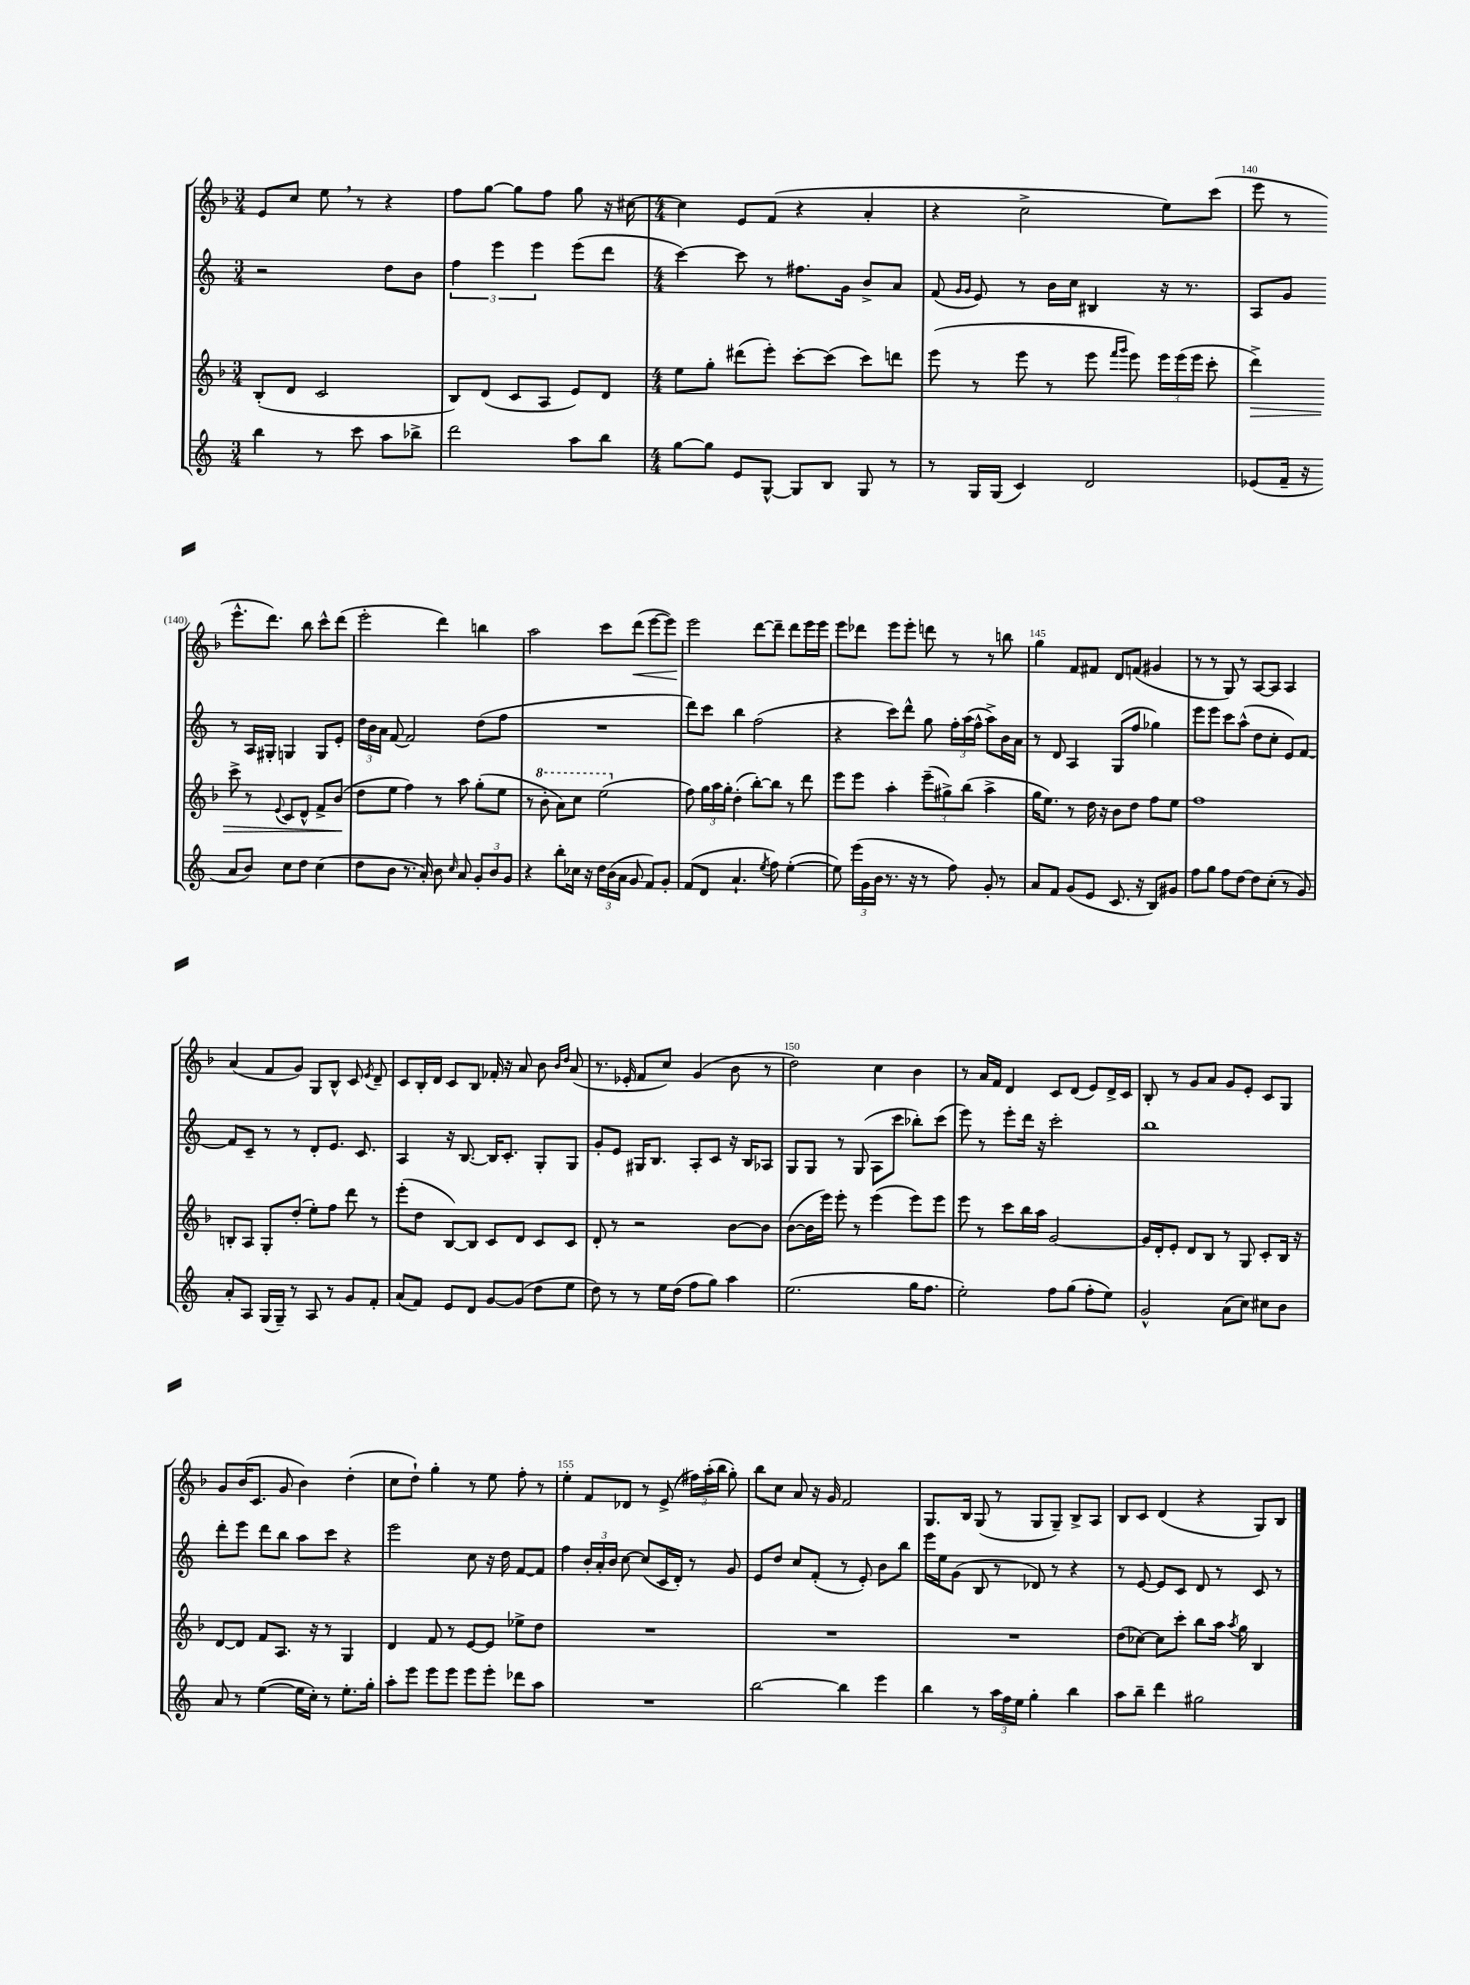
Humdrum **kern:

**kern	**kern	**kern	**kern
*staff4	*staff3	*staff2	*staff1
*clefG2	*clefG2	*clefG2	*clefG2
*k[]	*k[b-]	*k[]	*k[b-]
*M3/4	*M3/4	*M3/4	*M3/4
4bb\	(8B-'/L	2r	8e/L
.	8d/J	.	8cc/J
8r	2c/	.	8ee\
8ccc\	.	.	8r
8aa\L	.	8dd\L	4r
8bb-^\J	.	8b\J	.
=	=	=	=
2ddd\	8B-/L)	6ff\	8ff\L
.	(8d/J	.	[8gg\J
.	.	6eee\	.
.	8c/L	.	8gg\]L
.	.	6eee\	.
.	8A/J	.	8ff\J
8aa\L	8e/L)	(8eee\L	8gg\
8bb\J	8d/J	8ddd\J	16r
.	.	.	[16cc#\
=	=	=	=
*M4/4	*M4/4	*M4/4	*M4/4
[8gg\L	8ee\L	[4ccc\)	4cc#\]
8gg\]J	8gg'\J	.	.
8e/L	(8ddd#\L	8ccc\]	8e/L
[8G^^/J	8eee'\J)	8r	(8f/J
8G/]L	[8ccc'\L	8.ff#\L	4r
8B/J	(8ccc\]J	.	.
.	.	16g\Jk	.
8G/	8ccc\L)	8b^/L	4a'/
8r	8ddd\J	8a/J	.
=	=	=	=
8r	(8eee\	(8f/	4r
.	.	16qqg/LL	.
.	.	16qqg/JJ	.
16G/LL	8r	8e/)	.
(16G/JJ	.	.	.
4c/)	8eee\	8r	2cc^\
.	8r	16b\LL	.
.	.	16cc\JJ	.
2d/	8eee\	4B#/	.
.	16qqfff/LL	.	.
.	16qqggg/JJ	.	.
.	8eee\)	.	.
.	24eee\LL	16r	8ee\L)
.	(24eee\	.	.
.	.	8.r	.
.	24eee\JJ	.	.
.	8ccc'\	.	(8ccc\J
=	=	=	=
(8e-/L	4ddd^\)	8A/L	8eee\
16f~/Jk	.	8g/J	8r
16r	.	.	.
8a/L	8ccc^\	8r	8.eee^^\L
8b/J)	8r	16A/LL	.
.	.	16G#'/JJ	8.ddd\J)
.	8qqe/	.	.
8cc\L	8c/L	4G/	.
8dd\J	8d^^/J	.	8bb-\
(4cc\	8f^/L	8G/L	8ccc^^\L
.	(8b-/J	8e'/J	(8ddd\J
=	=	=	=
8dd\L	8dd\L	24dd\LL	2eee'\
.	.	24b\	.
.	.	24a\JJ	.
8b\J	8ee\J	[8f/	.
8.r	4ff\)	2f/]	.
16a'/)	.	.	.
8b\	8r	.	4ddd\)
16qqcc/	.	.	.
8a/	8aa\	.	.
12g'/L	(8gg'\L	(8dd\L	4bb\
12b/	.	.	.
.	8ee\J	8ff\J	.
12g/J	.	.	.
=	=	=	=
4r	8r	1r	2aa\
.	8bb-'\	.	.
8bb'\L	8aa\L)	.	.
16cc-\Jk	8ccc\J	.	.
16r	.	.	.
24dd\LL	(2eee\	.	8ccc\L
(24b\	.	.	.
24a\JJ	.	.	.
8g/	.	.	(8ddd\J
8f/L)	.	.	[8eee\L
8g'/J	.	.	8eee\]J)
=	=	=	=
(8f/L	8ff\)	8ddd\L)	2eee\
8d/J	24gg\LL	8ccc\J	.
.	24aa\	.	.
.	24gg'\JJ	.	.
4.a`/	(4dd'\	4bb\	.
.	[8bb-'\L)	(2ff\	[8ddd\L
8qee/	.	.	.
8ff\)	8bb-\]J	.	8ddd~\]J
([4ee'\	8r	.	8ddd\L
.	8ddd\	.	16eee\L
.	.	.	16eee\JJ
=	=	=	=
8ee\])	8eee\L	4r	8eee\L
(24eee\LL	8eee\J	.	8ddd-\J
24g\	.	.	.
24b\JJ	.	.	.
8.r	4aa'\	8ccc\L)	8eee\L
.	.	8ddd^^\J	8eee'\J
16r	.	.	.
8r	(12eee~\L	8gg\	8ddd\
.	12gg#^\)	.	.
8ff\)	.	24ff'\LL	8r
.	(12bb-\J	(24aa\	.
.	.	24ff^^\JJ	.
8g'/	4aa^\	8aa^\L)	8r
8r	.	16b\L	8bb\
.	.	16a\JJ	.
=	=	=	=
8a/L	16gg\LK	8r	4gg\
.	8.ee\J)	.	.
8f/J	.	8d/	.
(8g/L	8r	4A/	8f/L
8e/J	16dd\	.	8f#/J
.	16r	.	.
8.c/	8b-\L	(8G/L	8d/L
.	8dd\J	8ff/J	(8f/J
16r	.	.	.
8B/L)	8ff\L	4gg-\)	4g#/
8g#/J	8ee\J	.	.
=	=	=	=
8ff\L	1ff	8eee\L	8r
8gg\J	.	8eee\J	8r
8ff\L	.	8ccc\L	8G/)
[8dd\J	.	(8aa^^\J	8r
8dd\]L	.	8dd\L	[8A/L
(8cc'\J	.	8cc'\J	8A/]J
8r	.	8e/L)	4A/
8g/)	.	[8f/J	.
=	=	=	=
8a'/L	8B'/L	8f/]L	(4a/
8A/J	8A/J	8c~/J	.
(16G/LL	8G'/L	8r	8f/L
16G~/JJ)	.	.	.
8r	(8dd'/J	8r	8g/J)
8A/	8ee'\L)	8d'/L	8G/L
8r	8ff\J	8.e/J	8B-^^/J
8g/L	8ddd\	.	8c/
.	.	8.c/	.
.	.	.	8qe/
8f'/J	8r	.	8d~/
=	=	=	=
(8a/L	(8eee'\L	4A/	8c/L
8f/J)	8dd\J	.	16B-'/L
.	.	.	16d/JJ
8e/L	[8B-/L)	16r	8c/L
.	.	[8.B/	.
8d/J	8B-/]J	.	8B-/J
[8g/L	8c/L	16B/]LK	16f-'/
.	.	8.c'/J	16r
(8g/]J	8d/J	.	8a/
8dd\L	8c/L	8G'/L	8b-\
.	.	.	16qqb-/LL
.	.	.	16qqdd/JJ
8ee\J	8c/J	8G/J	(8a/
=	=	=	=
8dd\)	8d'/	8g'/L	8.r
8r	8r	8e/J	.
.	.	.	16e-'/
8r	2r	16G#/LK	8f/L
.	.	8.B/J	.
16ee\LL	.	.	8cc/J)
(16dd\JJ	.	.	.
8ff\L	.	8A'/L	(4g/
8gg\J)	.	8c/J	.
4aa\	[8b-\L	16r	8b-\
.	.	16B/LK	.
.	8b-\]J	8A-/J	8r
=	=	=	=
(2.ee\	([8b-\L	8G/L	2dd\)
.	16b-\]L	8G/J	.
.	16eee\JJ)	.	.
.	8eee'\	8r	.
.	8r	(8G/	.
.	(4eee\	8A\L	4cc\
.	.	8ccc\J	.
16gg\LK	8eee\L)	8bb-'\L)	4b-\
8.ff\J	.	.	.
.	8eee\J	(8ccc\J	.
=	=	=	=
2ee'\)	8eee\	8eee\)	8r
.	8r	8r	16a/LL
.	.	.	16f/JJ
.	8ccc\L	8eee'\L	4d/
.	16bb-\L	16ddd\Jk	.
.	16aa\JJ	16r	.
8ff\L	[2g/	2ccc'\	8c/L
(8gg\J	.	.	(8d/J
8ff'\L	.	.	8e/L)
8ee\J)	.	.	16d^/L
.	.	.	16c/JJ
=	=	=	=
2g^^/	16g/]LL	1bb	8B-'/
.	16d'/J	.	.
.	8e'/J	.	8r
.	8d/L	.	8g/L
.	8B-/J	.	8a/J
(8a\L	8r	.	8g/L
8cc\J)	8G/	.	8e'/J
8cc#\L	8c'/L	.	8c/L
8b\J	16B-/Jk	.	8G/J
.	16r	.	.
=	=	=	=
8a/	[8d/L	8ddd'\L	8g/L
8r	8d/]J	8eee\J	(16b-/K
.	.	.	8.c/J
([4ee\	8f/L	8ddd\L	.
.	8.A/J	8bb\J	8g/
16ee\]LL	.	8aa\L	4b-\)
16cc'\JJ)	16r	.	.
8r	8r	8ccc\J	.
8.ee'\L	4G/	4r	(4dd'\
16gg'\Jk	.	.	.
=	=	=	=
8aa'\L	4d/	2eee\	8cc\L
8eee\J	.	.	8dd`\J)
8eee\L	8f/	.	4gg'\
8eee\J	8r	.	.
8eee\L	[8e/L	8cc\	8r
8eee'\J	8e/]J	16r	8ee\
.	.	16dd\	.
8ddd-\L	8ee-^\L	[8f/L	8ff'\
8aa\J	8dd\J	8f/]J	8r
=	=	=	=
1r	1r	4ff\	4ee'\
.	.	24b'/LL	8f/L
.	.	24a'/	.
.	.	24b/JJ	.
.	.	[8cc\	8d-/J
.	.	(8cc/]L	8r
.	.	16c/L	(8e^/
.	.	16d'/JJ)	.
.	.	8r	24ff#\LL)
.	.	.	(24aa'\
.	.	.	24bb-\JJ
.	.	8g/	8gg'\)
=	=	=	=
[2bb\	1r	8e/L	8bb-\L
.	.	8dd/J	8cc\J
.	.	8cc/L	8a/
.	.	(8f'/J	16r
.	.	.	16g/
4bb\]	.	8r	2f/
.	.	8e'/)	.
4eee\	.	8b\L	.
.	.	8bb\J	.
=	=	=	=
4bb\	1r	16eee\LL	8.G/L
.	.	16ee\J	.
.	.	(8g\J	.
.	.	.	16B-/Jk
8r	.	8B/	(8G/
24aa\LL	.	8r	8r
24ff\	.	.	.
24ee\JJ	.	.	.
4gg'\	.	8d-/)	8G/L
.	.	8r	8G~/J)
4bb\	.	4r	8B-^/L
.	.	.	8A/J
=	=	=	=
8aa\L	(8dd\L	8r	8B-/L
8bb~\J	[8cc-\J)	[8e/	8c/J
4ddd\	8cc-\]L	8e/]L	(4d/
.	8ccc'\J	8c/J	.
2gg#\	8bb-\L	8d/	4r
.	16aa\Jk	8r	.
.	8qaa/	.	.
.	16gg\	.	.
.	4B-/	8c/	8G/L)
.	.	8r	8B-/J
==	==	==	==
*-	*-	*-	*-
